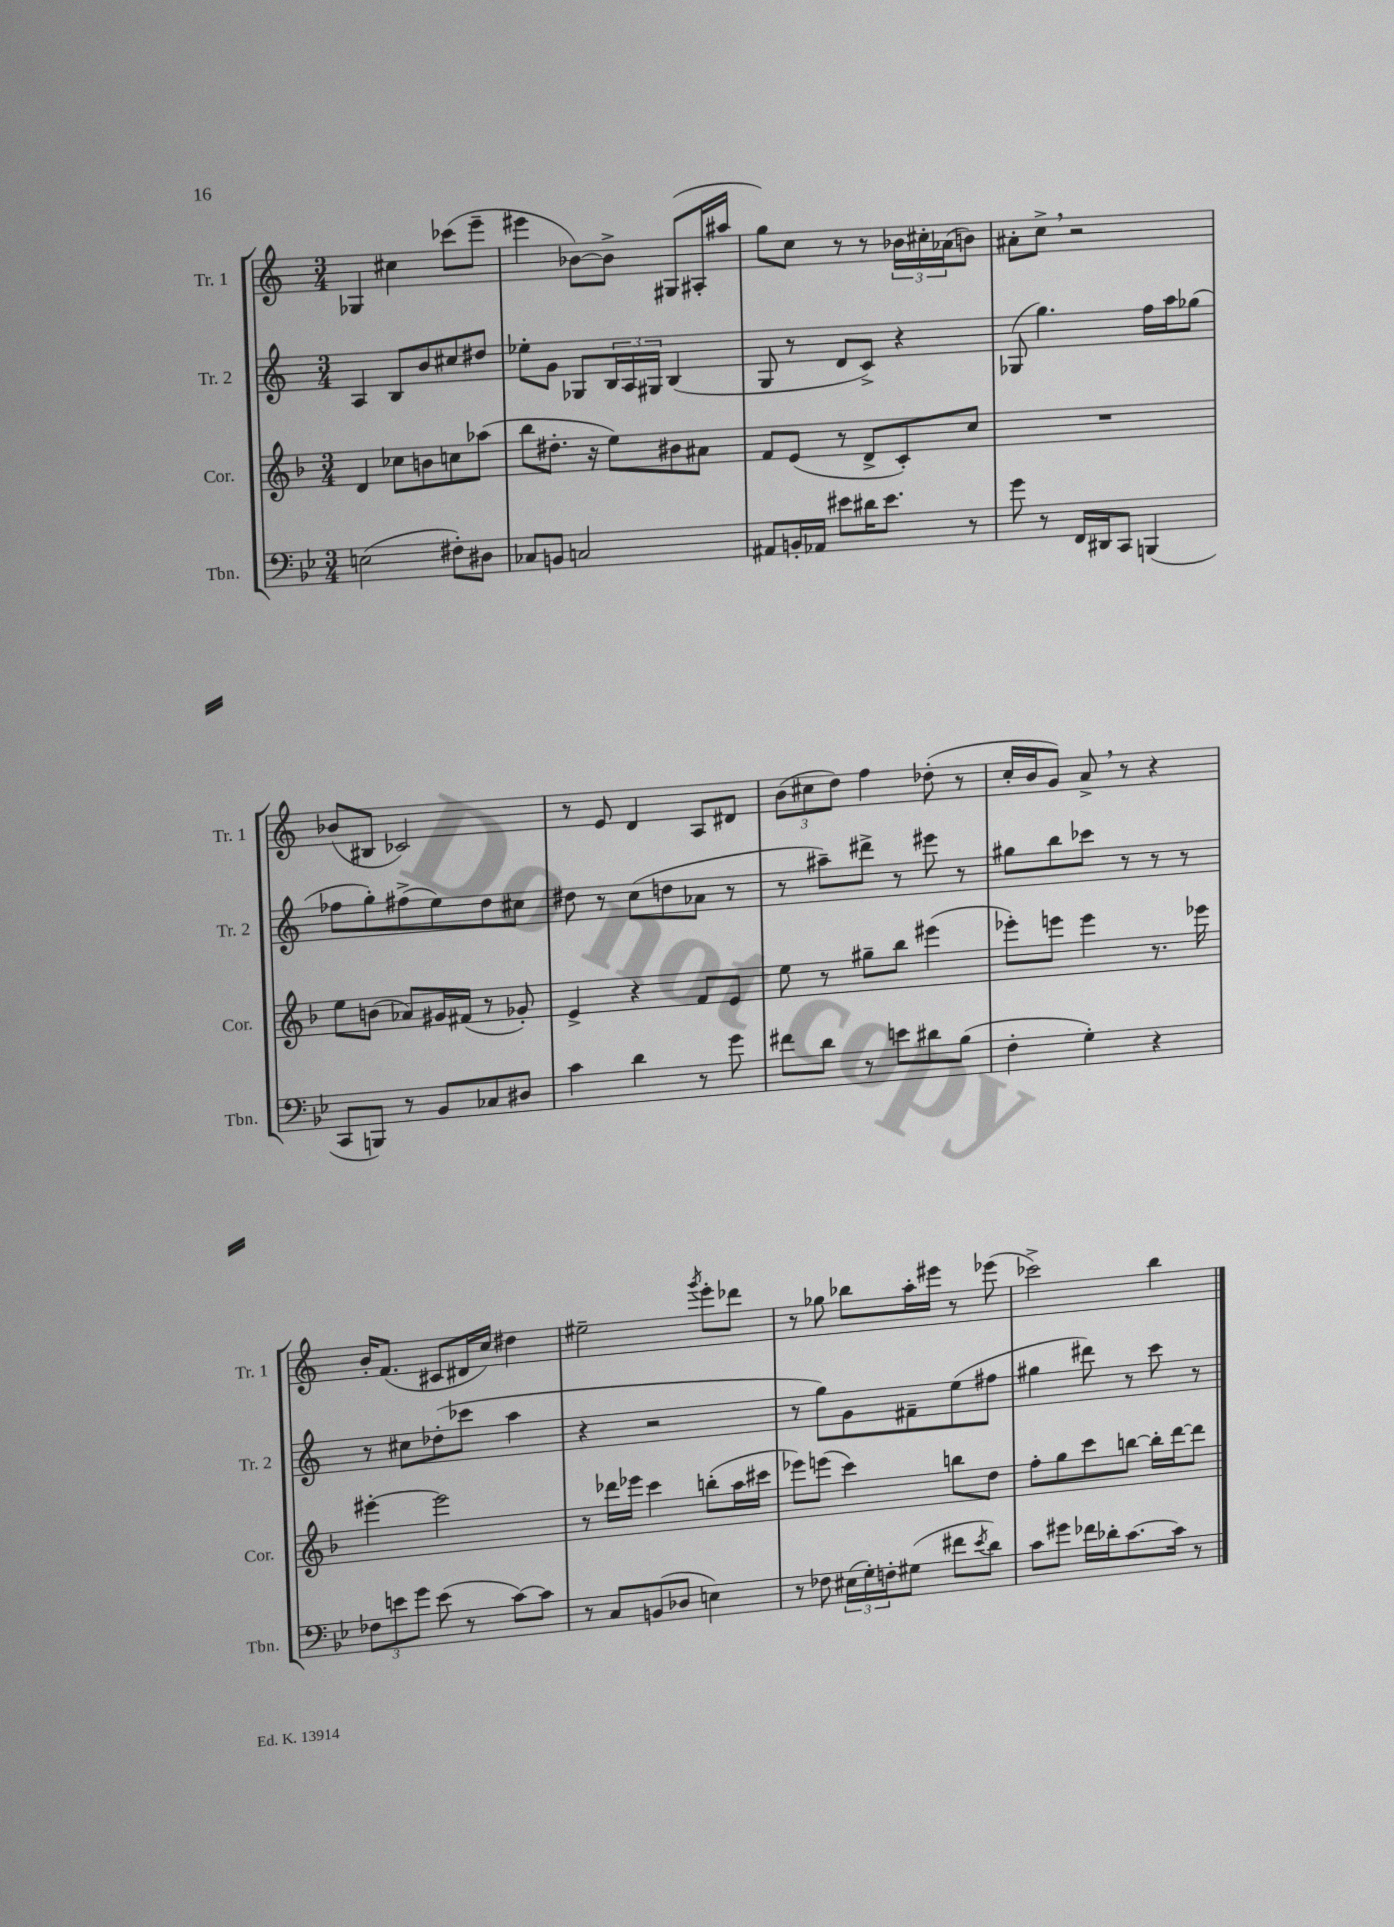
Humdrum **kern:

**kern	**kern	**kern	**kern
*part4	*part3	*part2	*part1
*staff4	*staff3	*staff2	*staff1
*I"Tbn.	*I"Cor.	*I"Tr. 2	*I"Tr. 1
*I'Tbn.	*I'Cor.	*I'Tr. 2	*I'Tr. 1
*clefF4	*clefG2	*clefG2	*clefG2
*k[b-e-]	*k[b-]	*k[]	*k[]
*M3/4	*M3/4	*M3/4	*M3/4
=73	=73	=73	=73
(2En\	4d/	4A/	4G-X/
.	8cc-X\L	8B/L	4cc#X\
.	8bn\	8b/	.
8F#X'\L)	8ccn\	8cc#X/	(8ccc-X\L
8D#X\J	(8aa-X\J	8dd#X/J	8eee~\J
=74	=74	=74	=74
8C-X/L	8bb-\L	8ee-X'\L	4eee#X\
8BBn/J	8.dd#X'\J	8g\J	.
2Cn/	.	8G-X/L	[8b-X\L)
.	16r	.	.
.	8ee\L)	24B/L	8b-^\J]
.	.	24A/	.
.	.	24G#X/JJ	.
.	8b#X\	(4B/	(8G#X/L
.	8a#X\J	.	16A#X'/L
.	.	.	16aa#X/JJ
=75	=75	=75	=75
8AA#X/L	8f/L	8G/	8gg\L)
16BBn'/L	(8e/J	8r	8cc\J
16AA-X/JJ	.	.	.
8e#X\L	8r	8d/L	8r
16d#X\K	8d^/L	8c^/J)	8r
8.e#\J	.	.	.
.	8c'/)	4r	24b-X\LL
.	.	.	24cc#X'\
.	.	.	(24a-X\J
8r	8cc/J	.	8bn\J)
=76	=76	=76	=76
8g\	2.r	(8G-X/	8a#X'\L
8r	.	4.gg\)	8cc^,\J
16FF/LL	.	.	2r
16DD#X/J	.	.	.
8CC/J	.	.	.
(4BBBn/	.	16ff\LL	.
.	.	16aa\J	.
.	.	(8gg-X\J	.
!!LO:LB:g=z
=77	=77	=77	=77
8CC/L	8ee\L	8ff-X\L	(8b-X/L
8BBBn/J)	(8bn\J	8gg'\)	8B#X/J
8r	8a-X/L)	(8ff#X^\	2c-X/)
8BB-/L	16g#X/L	8ee\)	.
.	(16f#X/JJ	.	.
8C-X/	8r	8dd\	.
8D#X/J	8g-X'/)	8cc#X\J	.
=78	=78	=78	=78
4c\	4e^/	8dd#X\	8r
.	.	8r	8e/
4d\	4r	(8cc\L	4d/
.	.	8ddn\	.
8r	8f/L	8a-X\J	8A/L
8g\	8e/J	8r	8d#X/J
=79	=79	=79	=79
8f#X\L	8ee\	8r	(12b\L
.	.	.	12cc#X\
8d\J	8r	8aa#X~\L)	.
.	.	.	12dd\J)
8r	8gg#X~\L	8ddd#X^\J	4ff\
8en\L	8bb-\J	8r	.
8d#X\	(4eee#X\	8eee#X\	(8dd-X'\
(8B-\J	.	8r	8r
=80	=80	=80	=80
4F'\	8eee-X'\L)	8gg#X\L	16cc'/LL
.	.	.	16b/J
.	8eeen\J	8bb\	8g/J)
4G'\)	4eee\	8ccc-X\J	8a^,/
.	.	8r	8r
4r	8.r	8r	4r
.	.	8r	.
.	16eee-X\	.	.
!!LO:LB:g=z
=81	=81	=81	=81
12F-X\L	[4eee#X'\	8r	16b'/KL
.	.	.	(8.f/J
12en\	.	.	.
.	.	8cc#X\L	.
12g\J	.	.	.
(8e\	2eee#\]	(8dd-X'\	8c#X/L
8r	.	8ccc-X\J	16d#X/L
.	.	.	16cc/JJ)
[8c\L)	.	4aa\	4dd#X\
8c\J]	.	.	.
=82	=82	=82	=82
8r	8r	4r	2ee#X~\
8C/L	16ddd-X\LL	.	.
.	16eee-X\JJ	.	.
(8BBn/	4ccc\	2r	.
8D-X/J	.	.	.
.	.	.	8qggg/
4En\)	(8bbn'\L	.	8eee'\L
.	16aa\L	.	8ddd-X\J
.	16ccc#X\JJ	.	.
=83	=83	=83	=83
8r	8eee-X\L)	8r	8r
8F-X\	(8eeen\J	8gg\L)	8gg-X\
(24E#X\LL	4ccc\)	8g\	8bb-X\L
24G'\)	.	.	.
24Fn'\J	.	.	.
(8G#X\J	.	8f#X~\	16aa'\L
.	.	.	16eee#X\JJ
8f#X\L	8bbn\L	(8ee\	8r
8qe-/	.	.	.
8d\J)	8dd\J	8ff#X\J	(8eee-X\
=84	=84	=84	=84
8c\L	8ff'\L	4gg#X\	2ccc-X^\)
8g#X\J	8gg\	.	.
16f-X\LL	8ccc\	8ddd#X\)	.
16d-X'\J	.	.	.
[8.c\	[8bbn\J	8r	.
.	16bb'\LL]	8ccc\	4bb\
16c\Jk]	[16ddd\J	.	.
8r	8ddd\J]	8r	.
==	==	==	==
*-	*-	*-	*-
